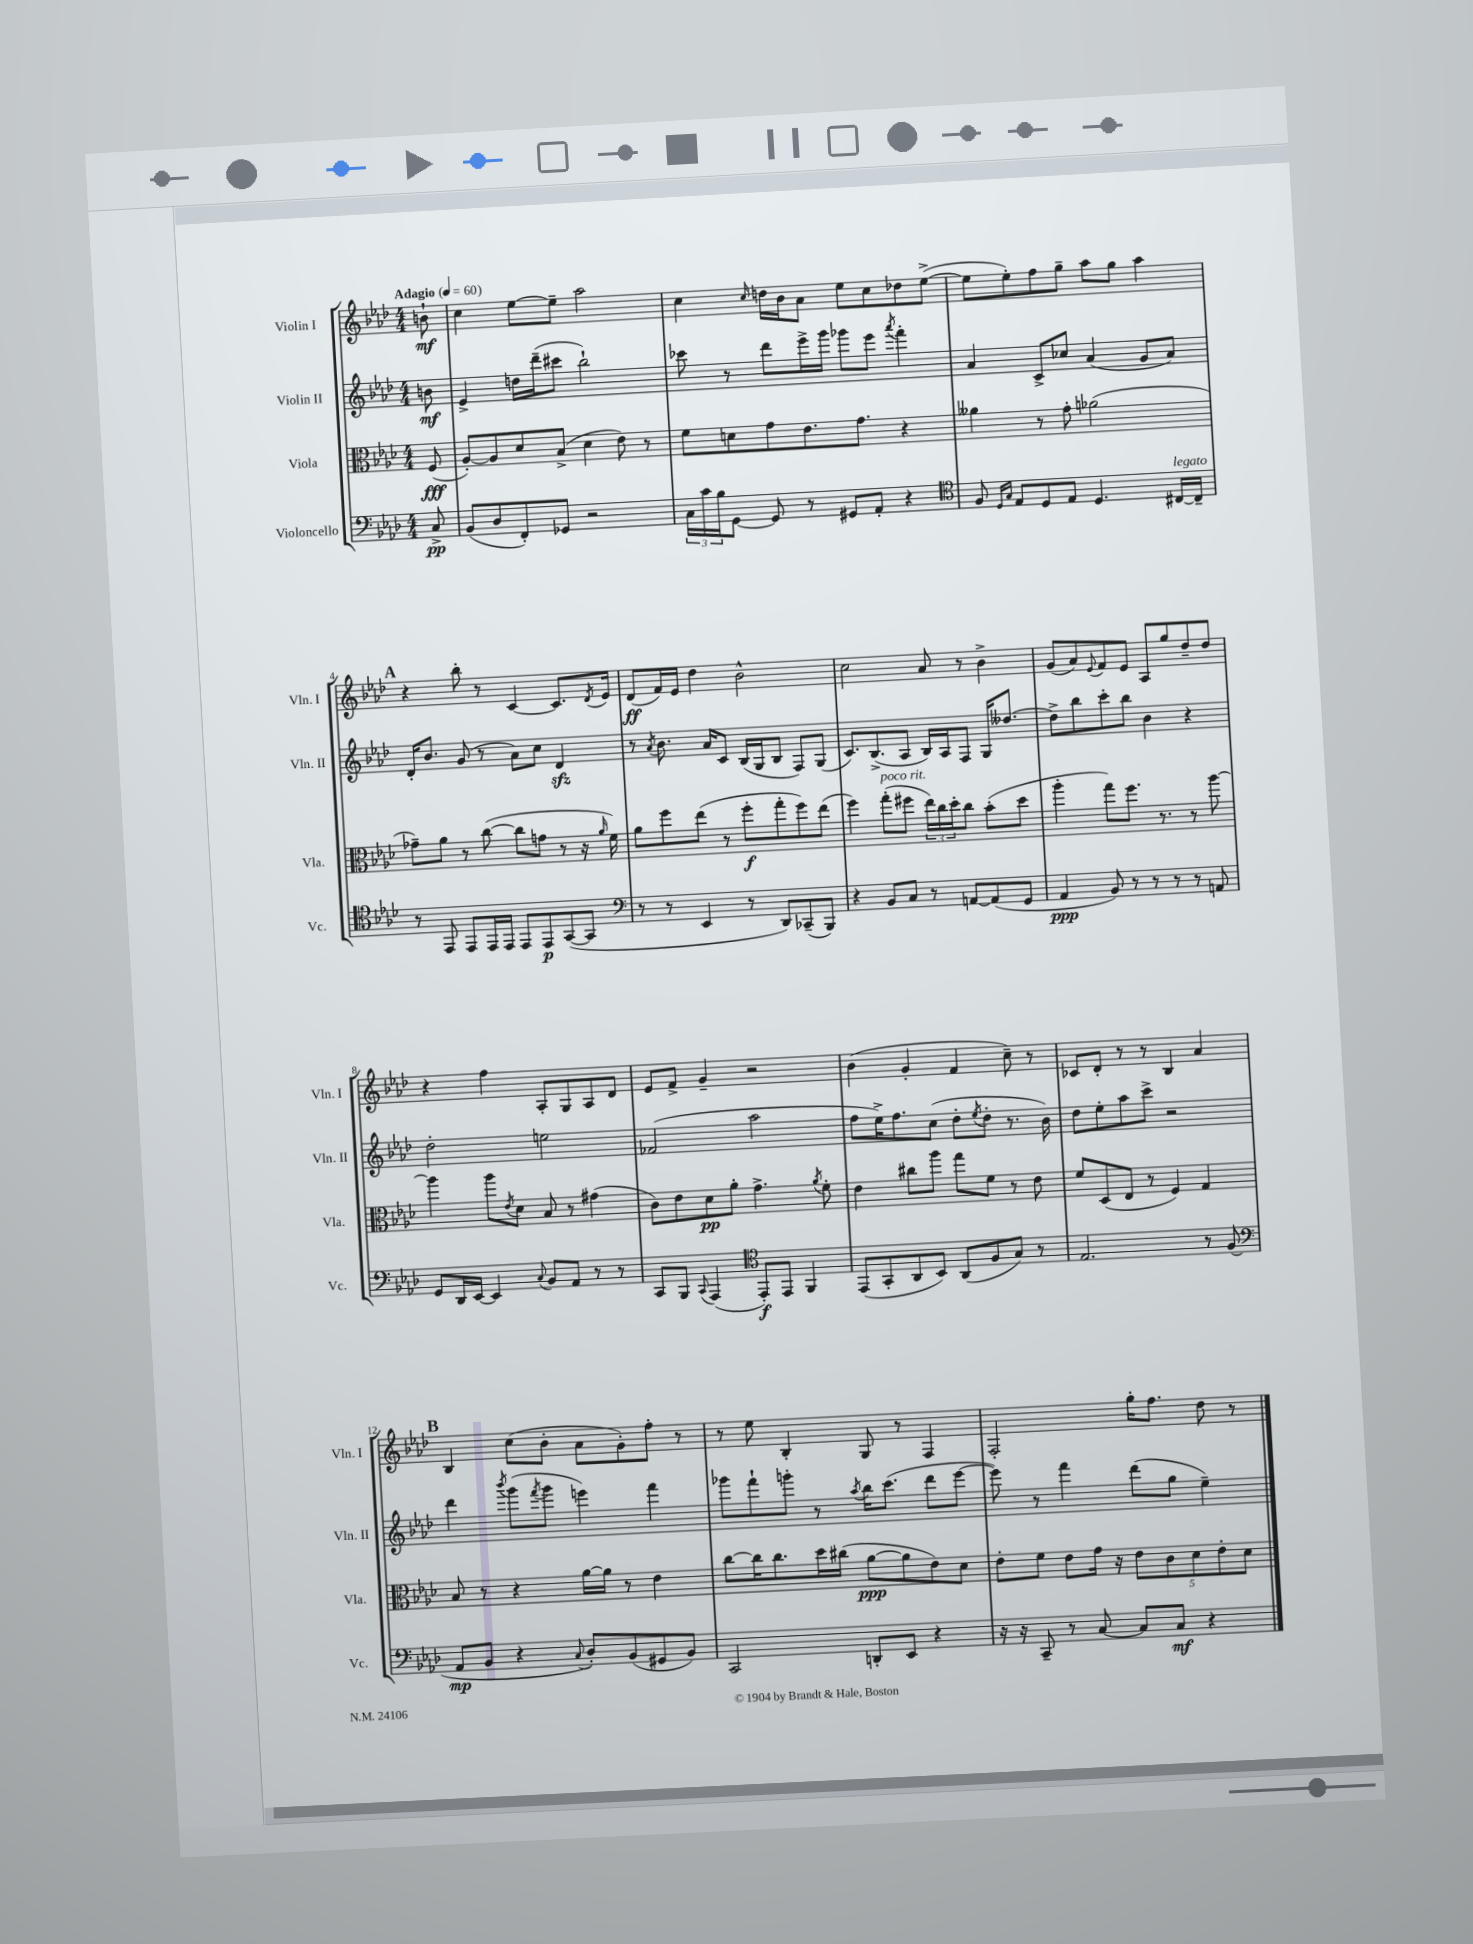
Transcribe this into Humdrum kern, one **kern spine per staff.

**kern	**kern	**kern	**kern
*staff4	*staff3	*staff2	*staff1
*clefF4	*clefC3	*clefG2	*clefG2
*k[b-e-a-d-]	*k[b-e-a-d-]	*k[b-e-a-d-]	*k[b-e-a-d-]
*M4/4	*M4/4	*M4/4	*M4/4
*MM60	*MM60	*MM60	*MM60
8C^/	(8F/	8b\	8b`\
=	=	=	=
(8BB-/L	[8A-'/L)	4e-^/	4cc\
8D-/	8A-/]	.	.
8FF'/)	8d-/	16dd\LL	[8ee-\L
.	.	(16ddd-~\J	.
8GG-/J	(8B-^/J	8ccc#\J	8ee-~\]J
2r	4d-\	2bb-`\)	2aa-\
.	8e-\)	.	.
.	8r	.	.
=	=	=	=
24C\LL	8f\L	8ccc-\	4cc\
24c\	.	.	.
24B-\J	.	.	.
[8GG\J	8d\	8r	.
.	.	.	16qqcc/
8GG/]	8g\	8ddd-\L	16dd\LL
.	.	.	16b-\J
8r	8.e-\	16eee-^\L	8a-\J
.	.	16ggg\JJ	.
8GG#/L	.	8ggg-\L	8ee-\L
.	8.g\J	.	.
8AA-'/J	.	8eee-\J	8cc\
.	.	8qaaa-/	.
4r	4r	4fff'\	8dd-\
.	.	.	([8ee-^\J
=	=	=	=
*clefC4	*	*	*
8F/	4a--\	4a-/	8ee-\]L
16qqD-/LL	.	.	.
16qqG/JJ	.	.	.
8E-/L	.	.	8ee-'\)
8D-/	8r	8c^/L	8ff\
8E-/J	8g'\	8cc-/J	8gg~\J
4.D-/	(2a-\	(4a-/	8aa-\L
.	.	.	8gg\J
.	.	8g/L	4aa-\
[16C#/LL	.	8a-/J)	.
16C#~/]JJ	.	.	.
=	=	=	=
8r	8g-~\L)	16d-'/LK	4r
.	.	8.b-/J	.
8EE-/	8a-\J	.	.
8EE-/L	8r	(8g/	8bb-'\
16EE-/L	([8cc\	8r	8r
16EE-/JJ	.	.	.
8EE-/L	8cc\]L	8a-\L)	[4c/
8EE-/	8g\J	8cc\J	.
([8GG/	8r	4d-/	8.c/]L
8GG/]J	16r	.	.
.	16qqa-/	.	8qd-/
.	16f\)	.	16e-/Jk
=	=	=	=
*clefF4	*	*	*
8r	8a-\L	8r	(8d-/L
.	.	8qa-/	.
8r	8ff\	8.b-\	16f/L)
.	.	.	16e-/JJ
4EE-/	(8ee-\J	.	4dd-\
.	.	16a-/LK	.
.	8r	8c/J	.
8r	8ff'\L	(16B-/LL	2b-^^\
.	.	16G/J	.
8DD-/L)	8gg'\	8B-/J	.
(8CC-~/	8ff\)	8F/L)	.
8BBB-/J)	(8ee-\J	(8G/J	.
=	=	=	=
4r	4ff\)	8.c/L)	2cc\
.	.	(8.B-^/	.
8BB-/L	(8gg'\L	.	.
8C/J	8ff#\J	8A-/J	.
8r	24ee-\LL)	16B-/LL)	8a-/
.	24cc\	.	.
.	.	16A-/J	.
.	24dd-'\J	.	.
[8AA/L	8cc\J	8F/J	8r
(8AA/]	(8b-'\L	16G/LK	4b-^\
.	.	[8.dd--/J	.
8GG/J	8dd-\J	.	.
=	=	=	=
4AA-/	4aa-'\	8dd--^\]L	(8g/L
.	.	8bb-\	8a-/)
.	.	.	8qqe-/
8BB-/)	8gg\L)	8ccc'\	8f/
8r	8.ff\J	8bb-\J	8e-/J
8r	.	4b-\	8A-/L
.	8.r	.	.
8r	.	.	8gg/
8r	8r	4r	8dd-~/
8AA/	[8aa-\	.	8dd-/J
=	=	=	=
8GG/L	4aa-\]	2dd-'\	4r
16DD-/L	.	.	.
[16EE-/JJ	.	.	.
4EE-/]	8aa-\L	.	4ff\
.	8qe-/	.	.
.	8d-\J	.	.
8qqC/	.	.	.
8BB-/L	8B-/	2ee\	8A-'/L
8AA-/J	8r	.	8G/
8r	(4g#\	.	8A-/
8r	.	.	8d-/J
=	=	=	=
8CC/L	8c\L)	(2f-/	8e-/L
8BBB-/J	8e-\	.	8f^/J
8qqCC/	.	.	.
(4AAA-/	8d-\	.	4g~/
.	8a-'\J	.	.
*clefC4	*	*	*
8EE-'/L)	4.g^\	2aa-\	2r
8EE-/J	.	.	.
4FF/	.	.	.
.	8qa-/	.	.
.	8f'\	.	.
=	=	=	=
(8EE-/L	4e-\	8ff\L	(4b-\
8GG'/	.	16ee-^\K)	.
.	.	8.ff\	.
8AA-/	8cc#\L	.	4g'/
8BB-/J)	8aa-\J	(8cc\J	.
(8AA-/L	8gg\L	8dd-'\L	4f/
.	.	8qee-/	.
8F/	8f\J	8dd-'\J	.
8G/J)	8r	8.r	8cc~\)
8r	8e-\	.	8r
.	.	16b-\)	.
=	=	=	=
2.E-/	8f/L	8dd-\L	8c-/L
.	(8D-/	8ee-'\	8d-'/J
.	8E-/J	8aa-\	8r
.	8r	8ccc^\J	8r
.	4F/)	2r	4B-/
8r	4G/	.	4a-/
(8F/	.	.	.
=	=	=	=
*clefF4	*	*	*
8AA-/L	8B-/	4ddd-\	4B-/
8BB-/J	8r	.	.
.	.	8qbbb-/	.
4r	4r	(8ggg\L	(8cc\L
.	.	8qfff/	.
.	.	8ggg\J	8b-'\J
8qqC/	.	.	.
8D-'/L)	[16a-\LL	4eee\)	8a-\L
.	16a-\]JJ	.	.
(8BB-/	8r	.	8g'\)
8GG#/	4e-\	4fff\	8ff'\J
8BB-/J)	.	.	8r
=	=	=	=
2CC/	[8cc\L	8ggg-\L	8r
.	16cc\]K	8fff`\	8ee-\
.	8.cc\	.	.
.	.	8ggg'\J	4B-'/
.	16dd-\L	8r	.
.	(16cc#\JJ	.	.
.	.	8qaa-/	.
8DD'/L	[8a-\L	16bb-\LK	8G/
.	.	(8.ccc\J	.
8EE-/J	8a-\]	.	8r
4r	8e-\)	8ddd-\L	4F/
.	8d-\J	[8eee-\J	.
=	=	=	=
16r	8e-'\L	8eee-\])	2F'/
16r	.	.	.
8CC~/	8f\J	8r	.
8r	8e-\L	4fff\	.
[8C/	16g\Jk	.	.
.	16r	.	.
8C/]L	10e-\L	(8ddd-\L	16gg'\LK
.	.	.	8.ff\J
.	10c\	.	.
8C/J	.	8gg\J	.
.	10d-\	.	.
4r	.	4ee-~\)	8dd-\
.	10e-'\	.	.
.	.	.	8r
.	10d-\J	.	.
==	==	==	==
*-	*-	*-	*-
